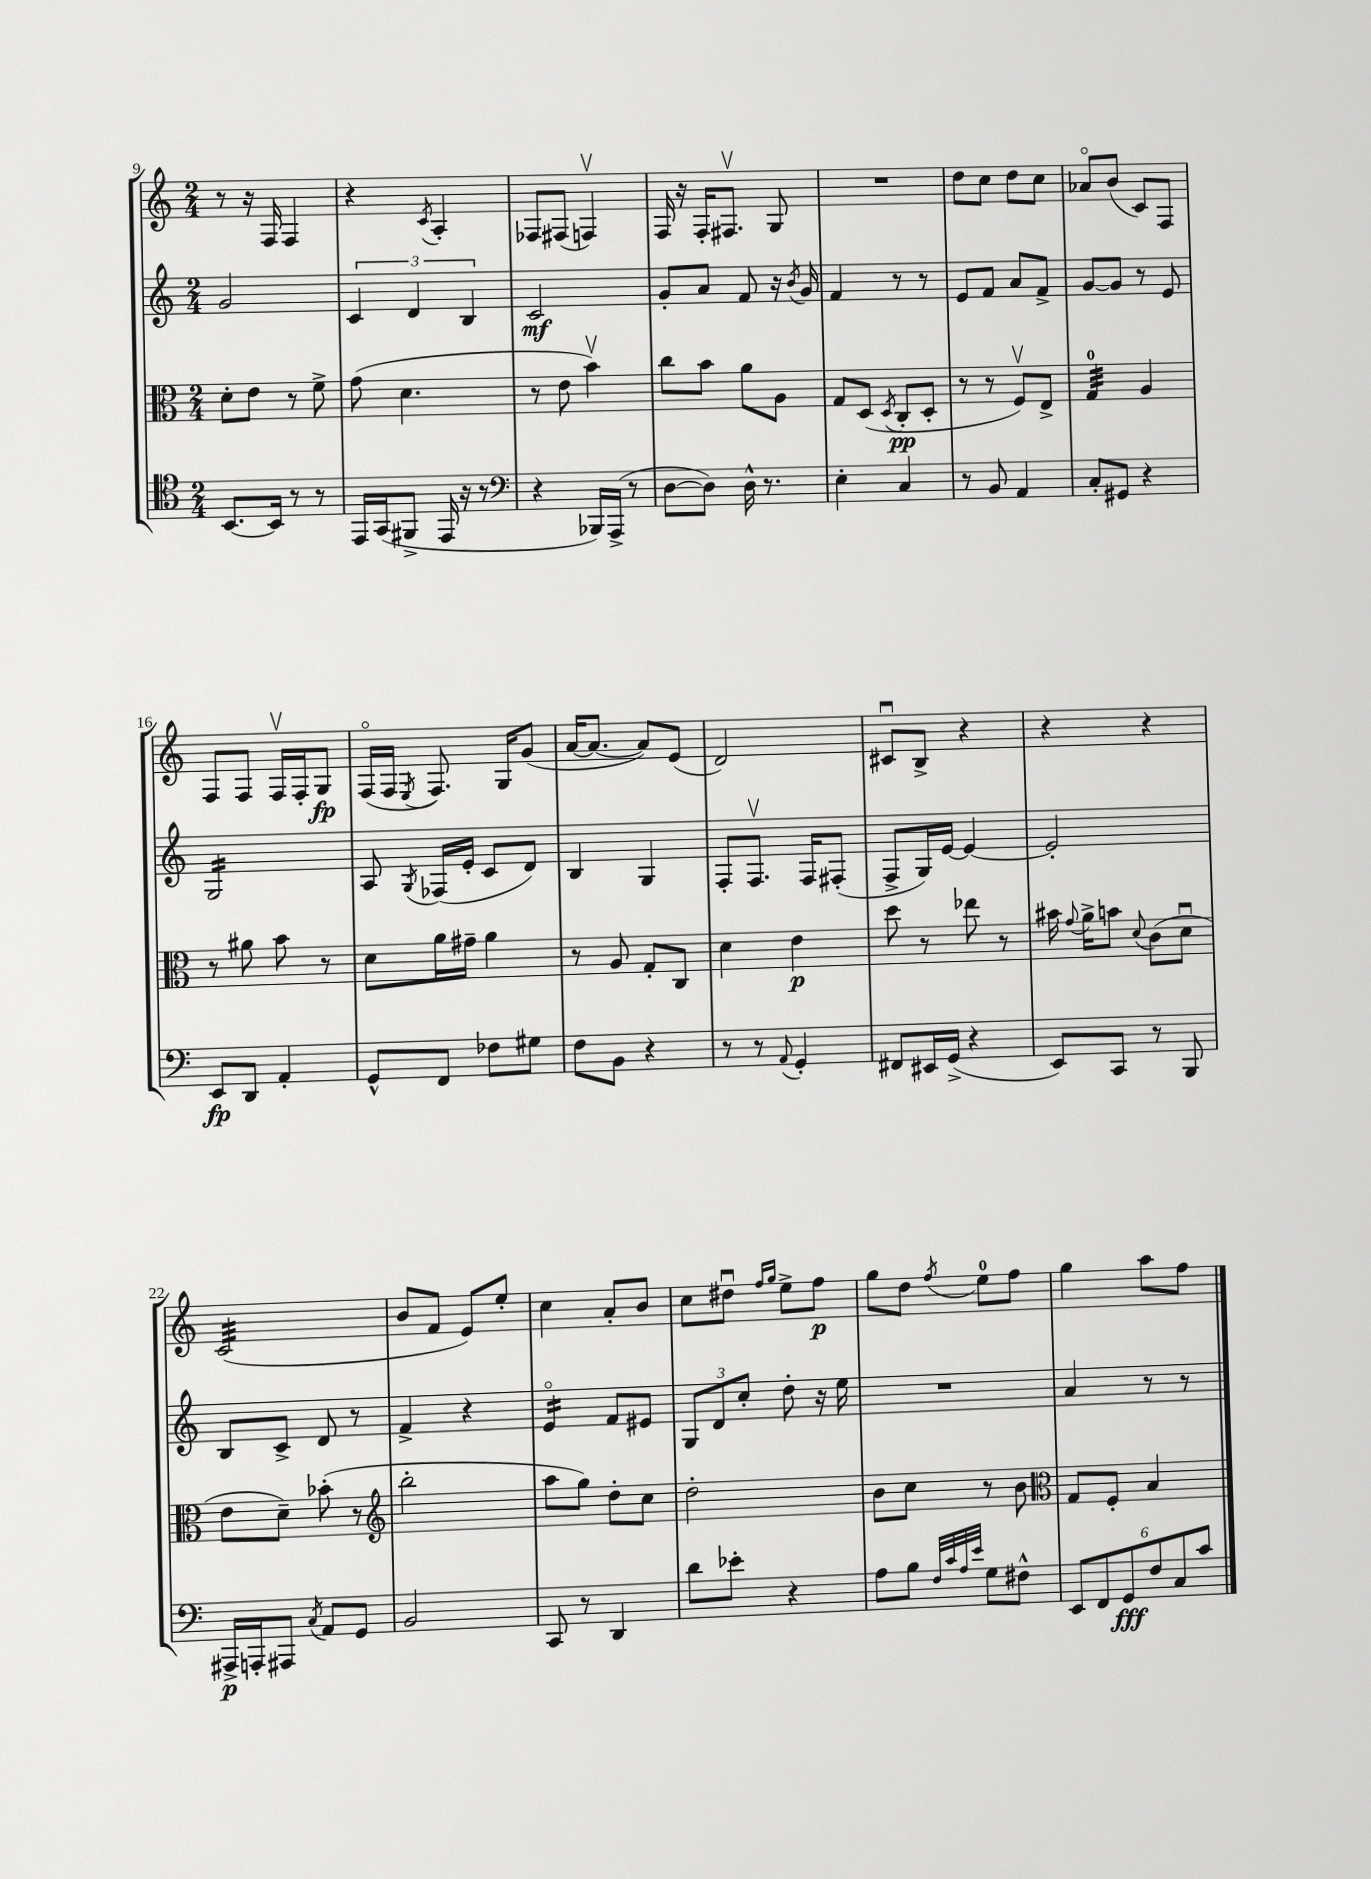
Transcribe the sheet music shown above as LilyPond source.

<<
\new StaffGroup <<
\new Staff = "s0" {
    \clef treble \key c \major \numericTimeSignature \time 2/4
    \autoBeamOff r8 r16 f16 f4 |
    r4 \acciaccatura { c'8 } a4-. |
    fes8[ fis8]( f4\upbow) |
    f16 r16 f16[-. fis8.]\upbow g8 |
    R2 |
    d''8[ c''8] d''8[ c''8] |
    aes'8[\flageolet b'8]( c'8[) f8] |
    f8[ f8] f16[\upbow f16-. g8]\fp |
    f16[\flageolet( f16] \acciaccatura { e8 } f8.) g16[ g'8]( |
    a'16[~ a'8.]~ a'8[) e'8]( |
    d'2) |
    cis'8[\downbow b8]-> r4 |
    r4 r4 |
    c'2:32( |
    b'8[ f'8] e'8[) e''8]-. |
    c''4 a'8[-. b'8] |
    c''8[ dis''8]\downbow \grace { f''16[ g''16] } e''8[-> f''8]\p |
    g''8[ d''8] \acciaccatura { f''8 } e''8[-0 f''8] |
    g''4 a''8[ f''8] \bar "|." |
}
\new Staff = "s1" {
    \clef treble \key c \major \numericTimeSignature \time 2/4
    \autoBeamOff g'2 |
    \tuplet 3/2 { c'4 d'4 b4 } |
    c'2\mf |
    g'8[-. a'8] f'8 r16 \acciaccatura { b'8 } g'16 |
    f'4 r8 r8 |
    e'8[ f'8] a'8[ f'8]-> |
    g'8[~ g'8] r8 e'8 |
    g2:16 |
    a8 \acciaccatura { g8 } fes16[( e'16]-. c'8[ d'8]) |
    b4 g4 |
    f8[-. f8.]\upbow f16[ fis8]-.( |
    f8[-> g16) e'16]~ e'4~ |
    e'2-. |
    b8[ c'8]-> d'8 r8 |
    f'4-> r4 |
    e'4:16\flageolet f'8[ eis'8] |
    \tuplet 3/2 { g8[ d'8 c''8]-. } d''8-. r16 e''16 |
    R2 |
    a'4 r8 r8 \bar "|." |
}
\new Staff = "s2" {
    \clef alto \key c \major \numericTimeSignature \time 2/4
    \autoBeamOff d'8[-. e'8] r8 f'8-> |
    g'8( d'4. |
    r8 e'8 b'4\upbow) |
    c''8[ b'8] a'8[ a8] |
    g8[ d8]( \acciaccatura { d8 } c8[-.\pp d8]-. |
    r8 r8 f8[\upbow) e8]-> |
    g4:32-0 a4 |
    r8 ais'8 b'8 r8 |
    d'8[ a'16 gis'16]-- a'4 |
    r8 a8 g8[-. c8] |
    d'4 e'4\p |
    d''8 r8 ees''8 r8 |
    bis'16 \appoggiatura { g'8 } a'16[-> b'8] \appoggiatura { d'8 } c'8[( d'8]\downbow |
    e'8[ d'8]--) bes'8-.( r8 |
    \clef treble b''2-. |
    a''8[ g''8]) d''8[-. c''8] |
    d''2-. |
    b'8[ c''8] r8 b'8 |
    \clef alto g8[ f8]-. b4 \bar "|." |
}
\new Staff = "s3" {
    \clef tenor \key c \major \numericTimeSignature \time 2/4
    \autoBeamOff b,8.[~ b,16] r8 r8 |
    e,16[ g,16( fis,8]-> e,16 r16 r8 |
    \clef bass r4 bes,,16[) a,,16]->( r8 |
    d8[~ d8]) d16-^ r8. |
    e4-. c4 |
    r8 b,8 a,4 |
    c8[-. gis,8] r4 |
    e,8[\fp d,8] a,4-. |
    g,8[-^ f,8] fes8[ gis8] |
    f8[ b,8] r4 |
    r8 r8 \appoggiatura { a,8 } g,4-. |
    fis,8[ eis,16 g,16]->( r4 |
    e,8[) c,8] r8 b,,8 |
    ais,,16[->\p a,,16-. ais,,8] \acciaccatura { c8 } a,8[ g,8] |
    b,2 |
    c,8 r8 d,4 |
    d'8[ ees'8]-. r4 |
    a8[ b8] \grace { f32[ c'32 a32 e'32] } g8[ fis8]-^ |
    \tuplet 6/4 { e,8[ f,8 g,8\fff f8 c8 c'8] } \bar "|." |
}
>>
>>
\layout { \context { \Score currentBarNumber = #9 } }
